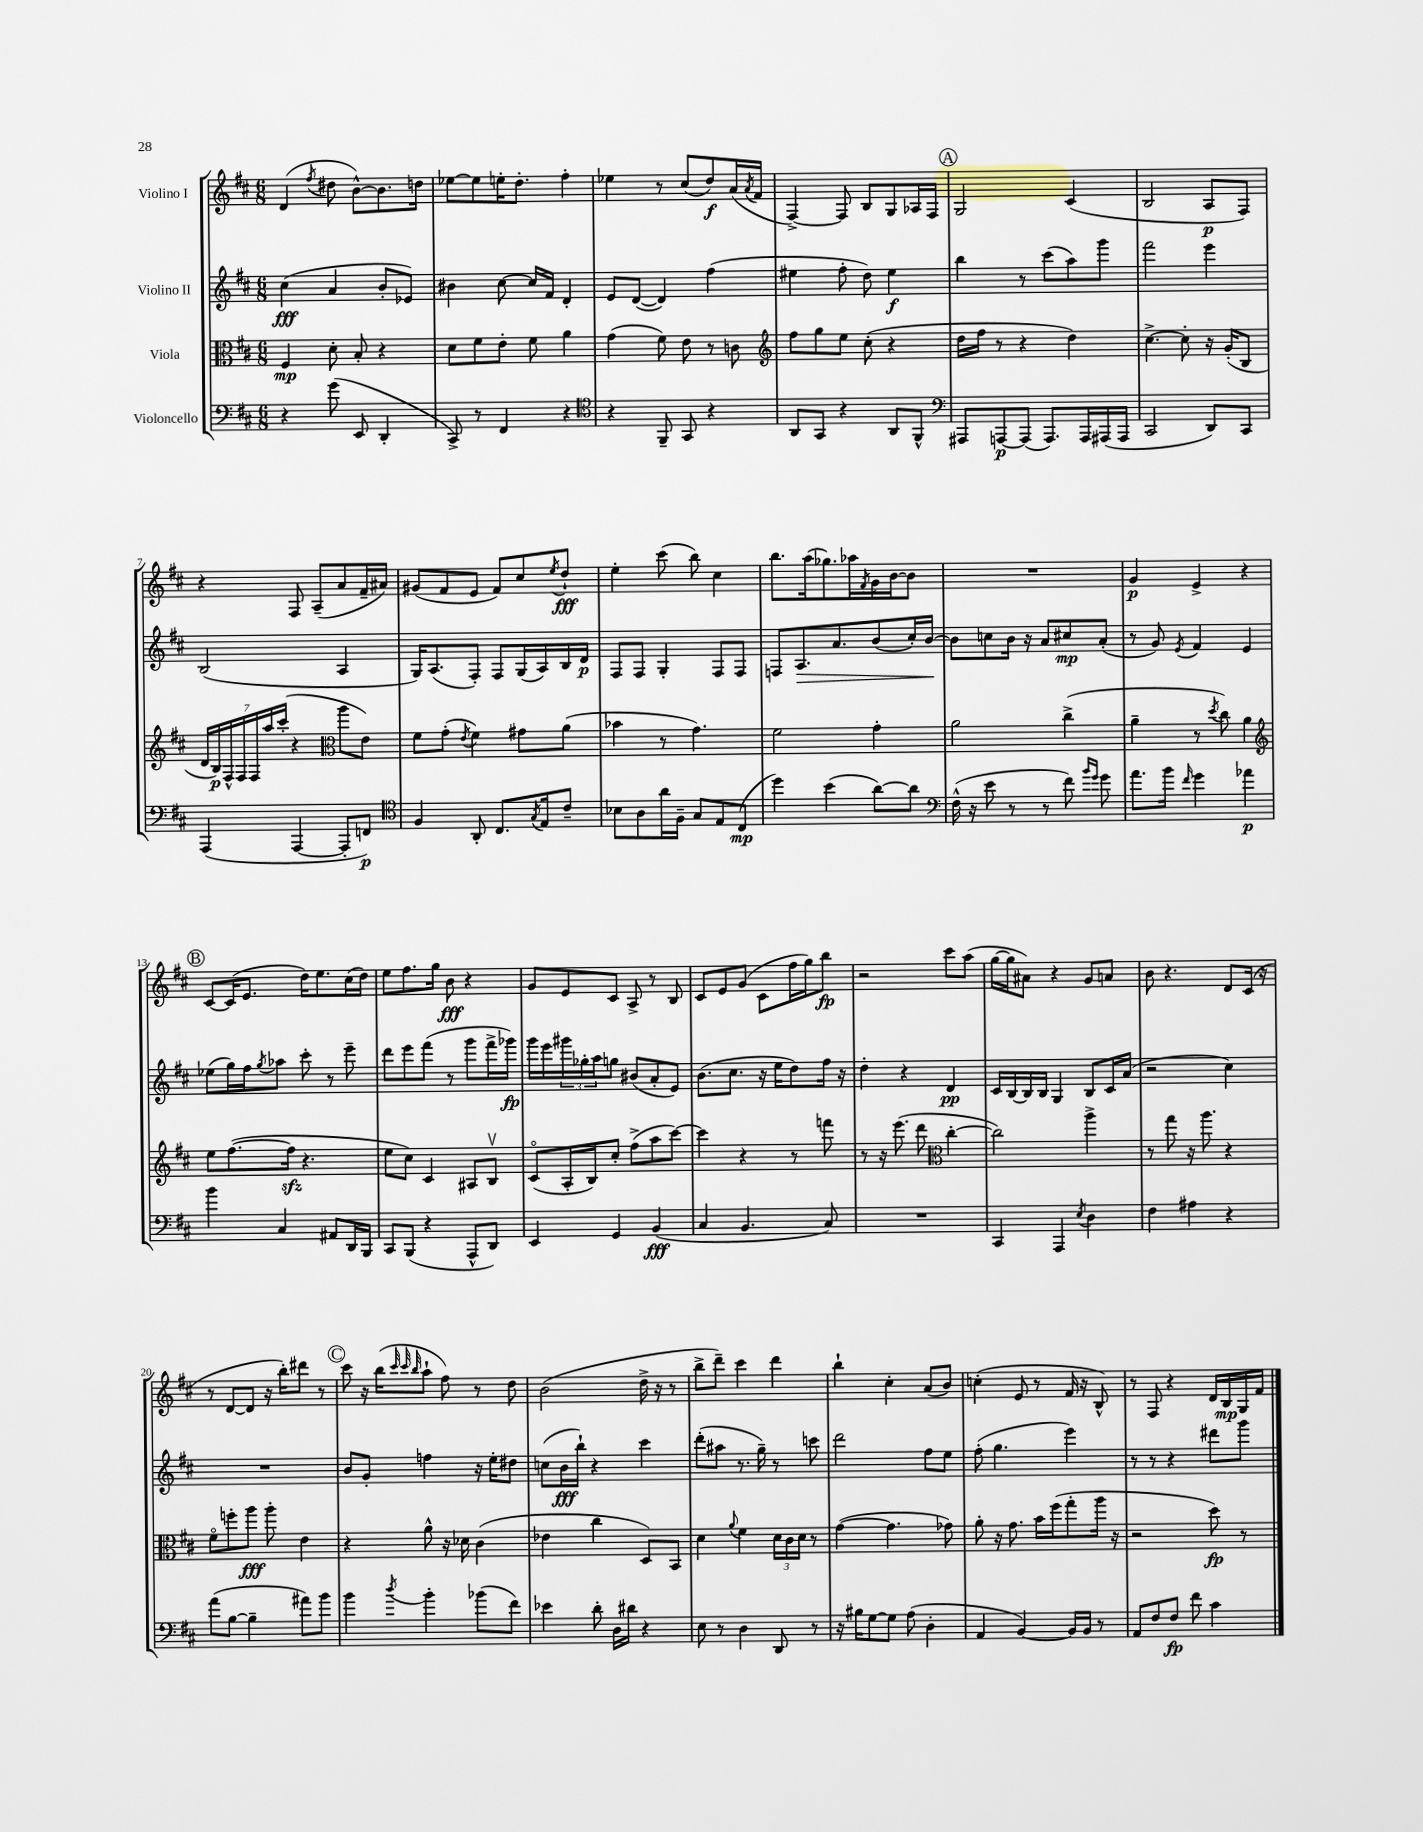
<<
\new StaffGroup <<
\new Staff = "s0" \with { instrumentName = "Violino I" } {
    \clef treble \key d \major \numericTimeSignature \time 6/8
    d'4( \acciaccatura { fis''8 } dis''8 b'8~-^) b'8. d''16 |
    ees''8~ ees''8 e''16-. d''8.-. fis''4-. |
    ees''4 r8 cis''8( d''8\f) a'16( \acciaccatura { a'8 } fis'16 |
    fis4~->) fis8 b8 g8 aes16 fis16 |
    \mark \markup { \circle "A" } g2 cis'4( |
    b2 a8\p fis8) |
    r4 fis8 a8--( a'8 fis'16-- ais'16) |
    gis'8( fis'8 e'8 fis'8) cis''8 \acciaccatura { e''8 } d''8-!\fff |
    e''4-. cis'''8( b''8) cis''4 |
    b''8. a''16( ges''8.) aes''16 \acciaccatura { fis'8 } g'16 b'16~ b'8 |
    R2. |
    g'4\p e'4-> r4 |
    \mark \markup { \circle "B" } cis'8~ cis'16( e'8. d''16) e''8. cis''16( d''16) |
    e''8 fis''8. g''16 b'8\fff r4 |
    g'8 e'8 cis'8 a8-> r8 b8 |
    cis'8 e'8 g'8( cis'8 fis''16 g''16) b''8\fp |
    r2 cis'''8 a''8( |
    g''16~ g''16 ais'8) r4 g'8 a'8 |
    b'8 r4. d'8 cis'16( r16 |
    r8 d'8~ d'8 r16 b''16-.) dis'''8 r8 |
    \mark \markup { \circle "C" } cis'''8 r16 b''16( \grace { cis'''32 cis'''32 b''32 } a''8-! fis''8) r8 d''8 |
    b'2( d''16-> r16 r8 |
    b''8-> d'''8--) cis'''4 d'''4 |
    b''4-! cis''4-. a'8( b'8) |
    c''4-.( e'8 r8 fis'16 r16 b8-^) |
    r8 fis8 r4 d'16 b16\mp g16 fis'16 \bar "|." |
}
\new Staff = "s1" \with { instrumentName = "Violino II" } {
    \clef treble \key d \major \numericTimeSignature \time 6/8
    cis''4\fff( a'4 b'8-. ees'8) |
    bis'4 cis''8~ cis''16 fis'16 d'4-. |
    e'8 d'8~( d'4) fis''4( |
    eis''4 fis''8-. d''8) eis''4\f |
    \mark \markup { \circle "A" } b''4 r8 cis'''8( a''8) g'''8 |
    fis'''2 e'''4 |
    b2( a4 |
    g16) a8.( fis8-.) fis8 g16( a16) b16 d'16\p |
    fis8 fis8 g4-. fis8 fis8 |
    f8 a8.\> a'8. b'8( cis''16-.) b'16~\! |
    b'8 c''8 b'16 r16 a'8 cis''8\mp a'8-.( |
    r8 g'8) \acciaccatura { e'8 } fis'4 e'4 |
    \mark \markup { \circle "B" } ees''8( g''16) fis''16 \acciaccatura { g''8 } aes''8 cis'''8-. r8 e'''8-- |
    d'''8 e'''8 fis'''8( r8 g'''8 fis'''16-> ges'''16\fp) |
    g'''16 e'''16 \tuplet 3/2 { gis'''16 ges''16-. a''16 } g''8 bis'8( a'8-. e'8) |
    b'8.( cis''8. r16 e''16 d''8) fis''16 r16 |
    d''4-. r4 d'4\pp |
    cis'16 b16~ b16 b16 g4 b8 cis'16 a'16( |
    r2 cis''4) |
    R2. |
    \mark \markup { \circle "C" } b'8 g'8-. f''4 r16 e''16-. dis''8 |
    c''8( b'16\fff b''16-!) r4 cis'''4 |
    d'''8-.( ais''8 r8. g''16--) r8 c'''8 |
    d'''2 fis''8 e''8 |
    fis''8-.( g''4. e'''4) |
    r8 r8 r4 dis'''8 g'''8 \bar "|." |
}
\new Staff = "s2" \with { instrumentName = "Viola" } {
    \clef alto \key d \major \numericTimeSignature \time 6/8
    fis4\mp d'8-. b8-. r4 |
    d'8 fis'8 e'8-. fis'8 a'4 |
    g'4( fis'8) e'8 r8 c'8 |
    \clef treble fis''8 g''8 e''8 cis''8-.( r4 |
    \mark \markup { \circle "A" } d''16 fis''16 r8 r4 d''4) |
    cis''4.~-> cis''8-. r16 g'16-.( b8 |
    \tuplet 7/4 { d'16 b16\p) fis16-^ fis16 fis16 a''16 cis'''16-.( } r4 \clef alto a''8 e'8) |
    fis'8 g'8-.( \acciaccatura { e'8 } fis'4) gis'8 a'8( |
    bes'4 r8 g'4.) |
    fis'2 g'4-. |
    a'2 cis''4->( |
    a'4-- r8 \acciaccatura { d''8 } cis''8) a'4 |
    \mark \markup { \circle "B" } \clef treble e''8 fis''8.~( fis''16\sfz r4. |
    e''8 cis''8) cis'4 ais8 b8\upbow |
    cis'8\flageolet( a16-. b16) cis''8-. fis''8->( a''8 cis'''8~) |
    cis'''4 r4 r8 f'''8 |
    r8 r16 e'''8.( d'''8 \clef alto cis''4~-. |
    cis''2) a''4-> |
    r8 g''8 r16 a''8. r4 |
    fis'8\flageolet f''8-. a''8\fff a''8-. e'4 |
    \mark \markup { \circle "C" } r4 a'8-^ r16 des'16 cis'4( |
    ees'4 cis''4 d8) b,8 |
    d'4 \appoggiatura { a'8 } fis'4 \tuplet 3/2 { d'16 cis'16 d'16 } r8 |
    g'4~( g'4. ges'8) |
    a'8-. r16 g'8. b'16 fis''16( g''8-. a''16 r16 |
    r2 d''8\fp) r8 \bar "|." |
}
\new Staff = "s3" \with { instrumentName = "Violoncello" } {
    \clef bass \key d \major \numericTimeSignature \time 6/8
    r4 g'8( e,8 d,4-. |
    cis,8->) r8 fis,4 r4 |
    \clef tenor r4 fis,8-- g,8 r4 |
    a,8 g,8 r4 a,8 fis,8-^ |
    \mark \markup { \circle "A" } \clef bass ais,,8 a,,8~\p a,,8( a,,8.) a,,16 ais,,16( ais,,16 |
    cis,2 d,8) cis,8 |
    a,,4( a,,4~ a,,8-. f,8\p) |
    \clef tenor fis4 a,8-. cis8. \acciaccatura { g8 } e16 cis'8-- |
    bes8 a8 a'16 fis16-- g8 e8 cis8\mp( |
    d''4) b'4( a'8~) a'8 |
    \clef bass fis16-^( r16 e'8 r8 r8 fis'8) \grace { b'16 g'16 } g'8 |
    a'8. b'16 \grace { fis'16 } g'4 aes'4\p |
    \mark \markup { \circle "B" } b'4 cis4 ais,8 d,16 b,,16 |
    cis,8 b,,8( r4 a,,8-^ d,8) |
    e,4 g,4 b,4\fff( |
    cis4 b,4. cis8) |
    R2. |
    cis,4 a,,4 \acciaccatura { e8 } d4 |
    fis4 ais4 r4 |
    a'8( b8~ b4-- ais'8) b'8 |
    \mark \markup { \circle "C" } b'4 \acciaccatura { d''8 } b'4-. bes'8( fis'8) |
    ees'4 d'8-. d16 dis'16 r4 |
    e8 r8 d4 d,8 r8 |
    r16 bis16 g8~ g8 a8( d4-. |
    a,4 b,4~) b,16 b,16 r8 |
    a,8 fis8 fis8\fp fis'8 cis'4 \bar "|." |
}
>>
>>
